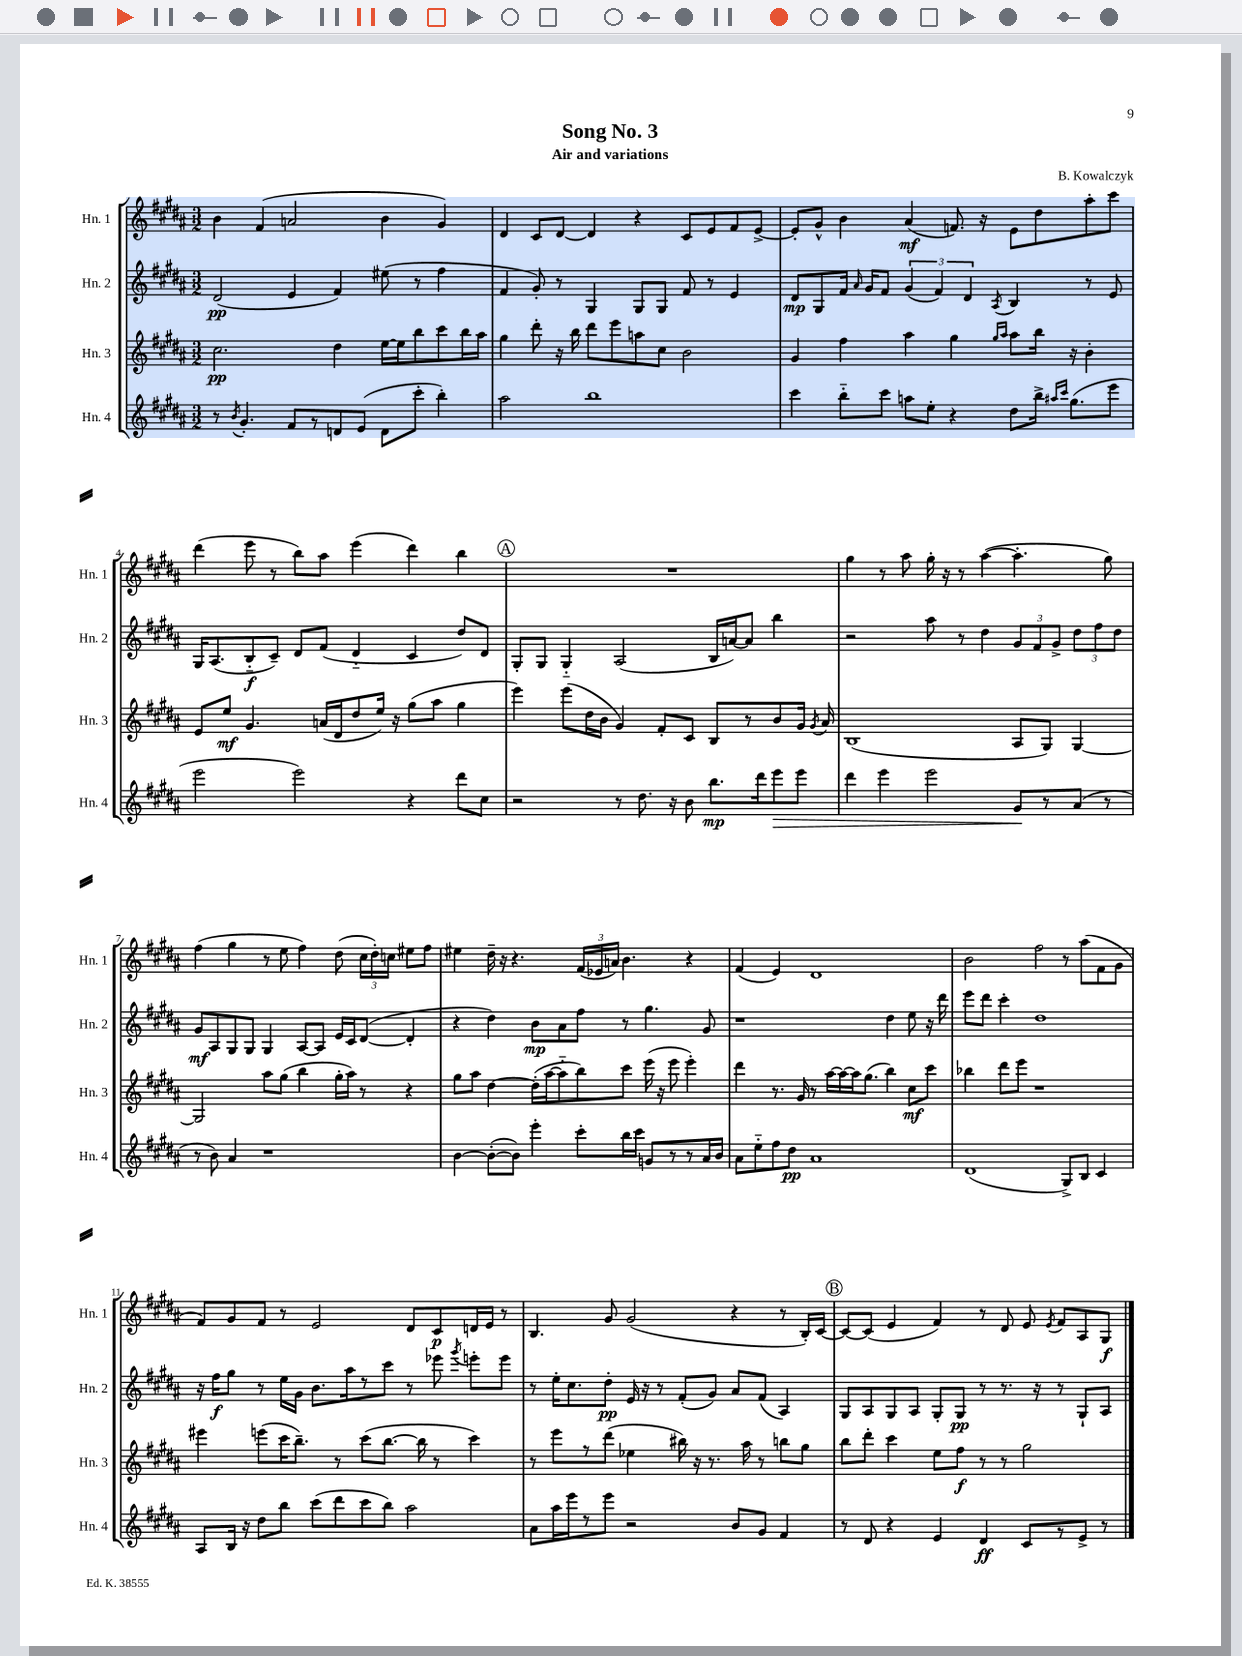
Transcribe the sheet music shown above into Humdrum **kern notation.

**kern	**kern	**kern	**kern
*staff4	*staff3	*staff2	*staff1
*clefG2	*clefG2	*clefG2	*clefG2
*k[f#c#g#d#a#]	*k[f#c#g#d#a#]	*k[f#c#g#d#a#]	*k[f#c#g#d#a#]
*M3/2	*M3/2	*M3/2	*M3/2
8r	2.cc#	(2d#	4b
8qb	.	.	.
4.g#'	.	.	.
.	.	.	(4f#
8f#	.	4e	2a
8r	.	.	.
8d	4dd#	4f#)	.
(8e	.	.	.
8d	[16ee	(8ee#	4b
.	16ee]	.	.
8ccc#'	8bb	8r	.
4bb')	8ccc#	4ff#	4g#)
.	16bb	.	.
.	16aa#	.	.
=	=	=	=
2aa#	4gg#	4f#	4d#
.	8ddd#'	8g#')	8c#
.	16r	8r	[8d#
.	16bb	.	.
1bb	8ddd#	4G#	4d#]
.	8eee	.	.
.	8aa	8G#	4r
.	8cc#	8G#	.
.	2b	8f#	8c#
.	.	8r	8e
.	.	4e	8f#
.	.	.	[8e^
=	=	=	=
4ccc#	4g#	8d#	8e']
.	.	8G#	8g#^^
8bb'~	4ff#	16f#	4b
.	.	16qqa#	.
.	.	16g#	.
8ccc#	.	8f#	.
8aa	4aa#	(6g#	(4a#
8ee'	.	.	.
.	.	6f#)	.
4r	4gg#	.	8.f)
.	.	6d#	.
.	.	.	16r
.	16qqgg#	.	.
.	16qqaa#	8qA#	.
8dd#	8aa#	4B	8e
16bb^	16bb	.	8dd#
16qqaa#	.	.	.
16qqccc#	.	.	.
(8.gg#	16r	.	.
.	4b'	8r	8aa#'
8eee	.	8e	8ccc#
=	=	=	=
2eee	8e	16G#	(4ddd#
.	.	(8.A#	.
.	8ee	.	.
.	4.g#	8B'~	8eee
.	.	8c#~)	8r
2eee)	.	8d#	8bb)
.	(16a	(8f#	8aa#
.	16d#	.	.
.	8dd#	4d#'~	(4eee
.	16ee)	.	.
.	16r	.	.
4r	(8gg#	4c#	4ddd#)
.	8aa#	.	.
8ddd#	4gg#	8dd#)	4bb
8cc#	.	8d#	.
=	=	=	=
2r	4eee)	8G#'	1.r
.	.	8G#	.
.	(8eee	4G#'~	.
.	16dd#	.	.
.	16b	.	.
8r	4g#)	(2A#	.
8.dd#	.	.	.
.	8f#'	.	.
16r	.	.	.
8b	8c#	.	.
8.bb	8B	16B	.
.	.	[16a)	.
.	8r	8a]	.
16ddd#	.	.	.
8eee	8b	4bb	.
8eee	16g#	.	.
.	8qg#	.	.
.	16a#	.	.
=	=	=	=
4ddd#	(1B	2r	4gg#
4eee	.	.	8r
.	.	.	8aa#
2eee	.	8aa#	16gg#'
.	.	.	16r
.	.	8r	8r
.	.	4dd#	([4aa#
8g#	8A#	12g#	4.aa#']
.	.	12f#	.
8r	8G#)	.	.
.	.	12g#^	.
(8a#	[4G#	12dd#	.
.	.	12ff#	.
8r	.	.	8gg#)
.	.	12dd#	.
=	=	=	=
8r	2G#]	8g#	(4ff#
8b)	.	8A#	.
4a#	.	8G#	4gg#
.	.	8G#	.
1r	8aa#	4G#	8r
.	(8gg#	.	8ee
.	4bb	[8A#	4ff#)
.	.	8A#]	.
.	16gg#'	16e	(8dd#
.	16aa#)	16c#	.
.	8r	([8d#	24cc#
.	.	.	24dd#')
.	.	.	24cc
.	4r	4d#']	8ee#
.	.	.	8ff#
=	=	=	=
[4b	8gg#	4r	4ee#
.	8aa#	.	.
(8b'_	[4dd#	4dd#)	16dd#~
.	.	.	16r
8b])	.	.	4.r
4eee'	(16dd#']	8b	.
.	[16aa#	.	.
.	8aa#'~]	8a#	.
8ccc#'	8bb)	8ff#	(24f#
.	.	.	24e-
.	.	.	24a)
16bb	8ccc#	8r	4.b
16ccc#	.	.	.
8g	(16eee	4.gg#	.
.	16r	.	.
8r	8eee	.	.
8r	4eee')	.	4r
16a#	.	8g#	.
16b	.	.	.
=	=	=	=
8a#	4ddd#	1r	(4f#
8ee'~	.	.	.
8ff#	8.r	.	4e)
8dd#	.	.	.
.	16g#	.	.
1a#	8r	.	1d#
.	[16aa#	.	.
.	16aa#_	.	.
.	16aa#]	.	.
.	(8.gg#	.	.
.	4bb)	4dd#	.
.	8cc#	8ee	.
.	8ccc#	16r	.
.	.	16ddd#	.
=	=	=	=
(1d#	4bb-	8eee	2b
.	.	8ddd#	.
.	8ddd#	4ccc#'	.
.	8eee	.	.
.	1r	1dd#	2ff#
8G#^)	.	.	8r
8B	.	.	(8aa#
4c#	.	.	8f#
.	.	.	8g#
=	=	=	=
8A#	4eee#	16r	8f#)
.	.	16ff#	.
16B	.	8gg#	8g#
16r	.	.	.
8dd#	(8eee	8r	8f#
8bb	16ccc#	16ee	8r
.	8.bb~)	16g#	.
(8ccc#	.	8.b	2e
8ddd#	8r	.	.
.	.	16aa#	.
8ccc#	(8ccc#	8r	.
8bb)	[8.bb	8ccc#	.
2aa#	.	8r	8d#
.	16bb]	.	.
.	8r	8eee-	8c#
.	.	8qggg#	.
.	4ccc#)	8eee'	16d
.	.	.	16e
.	.	8eee	8r
=	=	=	=
8a#	8r	8r	4.B
16aa#	8eee	16ee'	.
16eee	.	8.cc#	.
8r	8r	.	.
8eee	(8ddd#	8dd#'	8g#
2r	4ee-	16e	(2g#
.	.	16r	.
.	.	8r	.
.	16bb#)	(8f#'	.
.	16r	.	.
.	8.r	8g#)	.
8b	.	8a#	4r
.	16aa#	.	.
8g#	8r	(8f#	.
4f#	8bb	4A#)	8r
.	8gg#	.	16B')
.	.	.	[16c#
=	=	=	=
8r	8bb	8G#	8c#_
8d#	8ddd#'	8A#	(8c#]
4r	4ccc#	8G#	4e
.	.	8A#	.
4e	8ee	8G#'	4f#)
.	8ff#	8G#	.
4d#	8r	8r	8r
.	8r	8.r	8d#
8c#	2gg#	.	8e
.	.	16r	.
.	.	.	8qe
8r	.	8r	8f#
8e^	.	8G#`	8A#
8r	.	8A#	8G#
==	==	==	==
*-	*-	*-	*-
